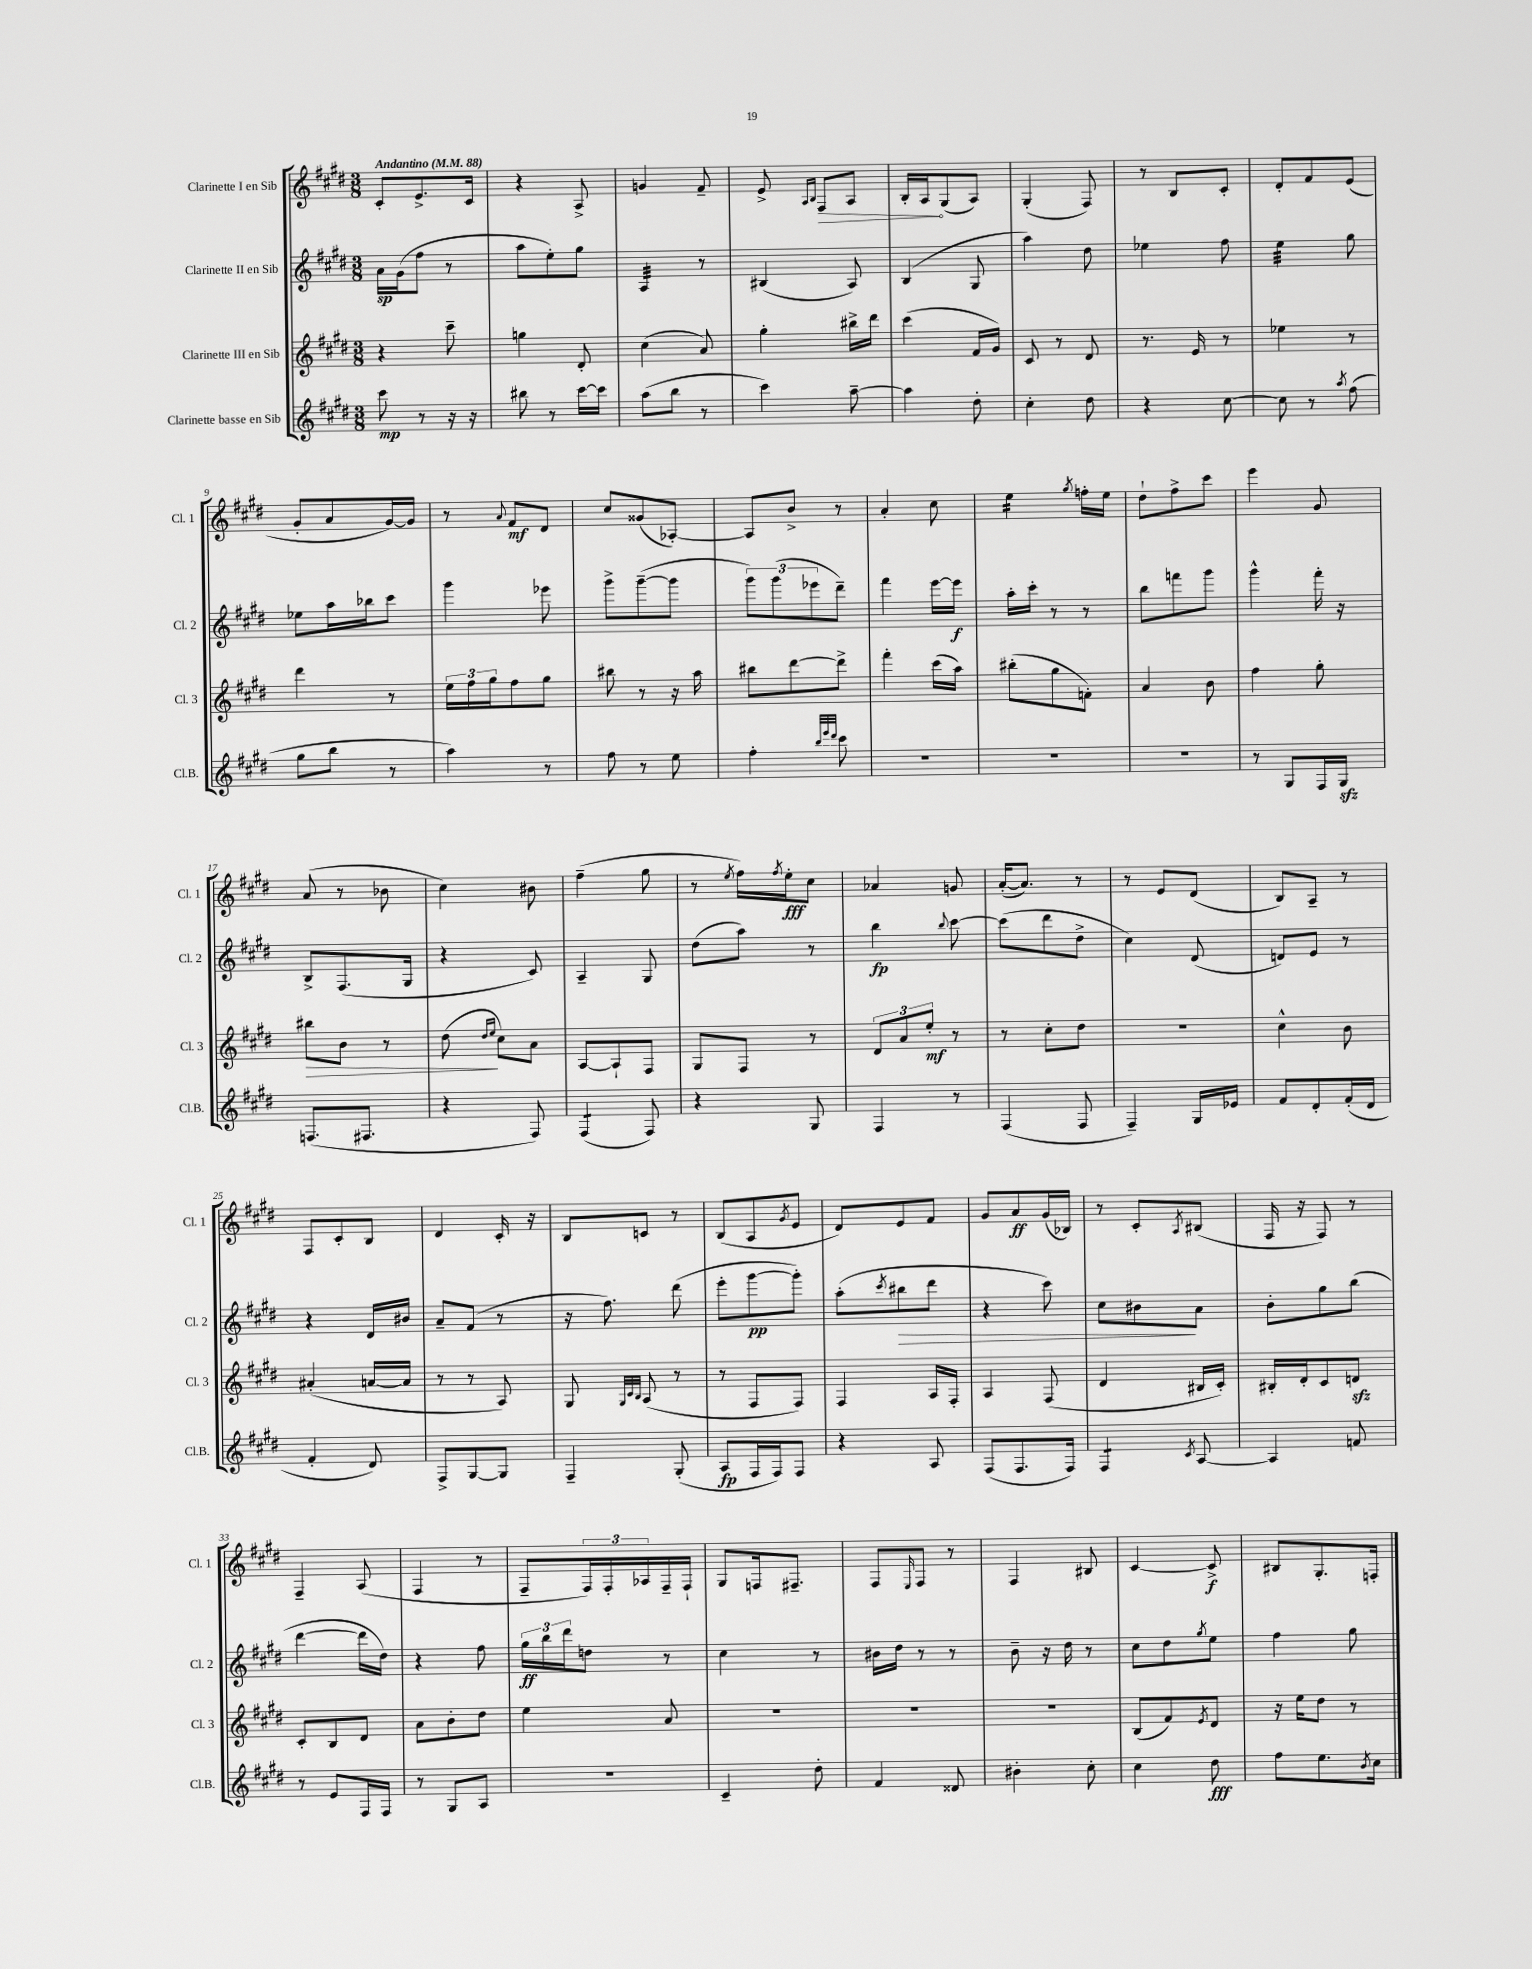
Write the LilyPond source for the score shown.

<<
\new StaffGroup <<
\new Staff = "s0" \with { instrumentName = "Clarinette I en Sib" shortInstrumentName = "Cl. 1" } {
    \clef treble \key e \major \numericTimeSignature \time 3/8 \tempo "Andantino" 4 = 88
    cis'8-. e'8.-> cis'16 |
    r4 a8-> |
    g'4 fis'8-- |
    e'8-> \grace { a16 b16 } \once \override Hairpin.circled-tip = ##t fis8\> a8 |
    b16-. a16\! gis8( a8) |
    gis4-.( fis8) |
    r8 b8 cis'8-. |
    dis'8-. fis'8 e'8( |
    gis'8-. a'8 gis'16~) gis'16 |
    r8 \appoggiatura { a'8 } fis'8\mf dis'8 |
    cis''8 gisis'8( aes8~-.) |
    aes8 b'8-> r8 |
    a'4-. cis''8 |
    e''4:16 \acciaccatura { gis''8 } f''16-. e''16 |
    dis''8-! fis''8-> cis'''8 |
    e'''4 gis'8 |
    a'8( r8 bes'8 |
    cis''4) bis'8 |
    fis''4--( gis''8 |
    r8 \acciaccatura { e''8 } fis''16) \acciaccatura { fis''8 } e''16-.\fff cis''8 |
    aes'4 g'8 |
    a'16~-.( a'8.) r8 |
    r8 e'8 dis'8( |
    b8) a8-- r8 |
    fis8 cis'8-. b8 |
    dis'4 cis'16-. r16 |
    b8 c'8 r8 |
    b8( a8 \acciaccatura { gis'8 } e'8 |
    dis'8) e'8 fis'8 |
    gis'8 a'8\ff gis'16( bes16) |
    r8 cis'8-. \acciaccatura { a8 } bis8( |
    fis16 r16 fis8) r8 |
    fis4-- a8( |
    fis4 r8 |
    fis8-- \tuplet 3/2 { fis16) fis16-. aes16 } fis16-- fis16-! |
    gis8 f16 fis8.-- |
    fis8 \grace { e16 } fis8 r8 |
    fis4 bis8 |
    cis'4~ cis'8->\f |
    bis8 gis8.-. f16-. \bar "|." |
}
\new Staff = "s1" \with { instrumentName = "Clarinette II en Sib" shortInstrumentName = "Cl. 2" } {
    \clef treble \key e \major \numericTimeSignature \time 3/8
    a'16\sp gis'16( fis''8 r8 |
    a''8 e''8-.) gis''8 |
    a4:32 r8 |
    bis4( a8) |
    b4( gis8 |
    a''4) dis''8 |
    ees''4 fis''8 |
    e''4:32 gis''8 |
    ees''8 a''16 bes''16 cis'''8 |
    gis'''4 ees'''8 |
    gis'''8-> gis'''8~--( gis'''8 |
    \tuplet 3/2 { gis'''8) gis'''8( ees'''8 } dis'''8--) |
    fis'''4 e'''16~ e'''16\f |
    a''16-. cis'''16-. r8 r8 |
    b''8 f'''8 gis'''8 |
    gis'''4-^ fis'''16-. r16 |
    b8-> fis8.( gis16 |
    r4 cis'8) |
    a4-- gis8 |
    dis''8( a''8) r8 |
    b''4\fp \appoggiatura { b''8 } cis'''8~ |
    cis'''8( dis'''8 dis''8-> |
    cis''4) dis'8( |
    d'8) e'8 r8 |
    r4 dis'16 bis'16 |
    a'8-- fis'8( r8 |
    r16 fis''8.) dis'''8( |
    e'''8-. gis'''8~\pp gis'''8-.) |
    a''8-.( \acciaccatura { cis'''8 } bis''8\> dis'''8 |
    r4 cis'''8) |
    cis''8 bis'8\! a'8 |
    b'8-. gis''8 b''8( |
    dis'''4~ dis'''16 dis''16) |
    r4 fis''8 |
    \tuplet 3/2 { gis''16\ff b''16 dis'''16 } d''8 r8 |
    cis''4 r8 |
    bis'16 dis''16 r8 r8 |
    b'8-- r16 dis''16 r8 |
    cis''8 dis''8 \acciaccatura { gis''8 } e''8 |
    fis''4 gis''8 \bar "|." |
}
\new Staff = "s2" \with { instrumentName = "Clarinette III en Sib" shortInstrumentName = "Cl. 3" } {
    \clef treble \key e \major \numericTimeSignature \time 3/8
    r4 cis'''8-- |
    g''4 dis'8-. |
    cis''4( a'8) |
    gis''4-. bis''16-> dis'''16 |
    cis'''4( fis'16 gis'16) |
    cis'8 r8 dis'8 |
    r8. e'16 r8 |
    ees''4 r8 |
    dis'''4 r8 |
    \tuplet 3/2 { e''16 fis''16 gis''16 } fis''8 gis''8 |
    bis''8 r8 r16 a''16 |
    bis''8 dis'''8~ dis'''8-> |
    fis'''4-. cis'''16( a''16) |
    bis''8-.( gis''8 f'8-.) |
    a'4 b'8 |
    fis''4 gis''8-. |
    bis''8\> b'8 r8 |
    dis''8\!( \grace { dis''16 e''16 } cis''8) a'8 |
    a8~ a8-! fis8 |
    gis8 fis8 r8 |
    \tuplet 3/2 { dis'8 a'8 e''8-.\mf } r8 |
    r8 cis''8-. dis''8 |
    R4. |
    cis''4-^ b'8 |
    ais'4-.( a'16~ a'16 |
    r8 r8 a8) |
    gis8 \grace { gis32 cis'32 b32 } a8( r8 |
    r8 fis8 fis8) |
    fis4 a16 fis16-. |
    a4 fis8( |
    dis'4 bis16 cis'16-.) |
    bis16-. dis'16-. cis'8 d'8\sfz |
    cis'8-. b8 dis'8 |
    a'8 b'8-. dis''8 |
    e''4 a'8 |
    R4. |
    R4. |
    R4. |
    b8( fis'8) \acciaccatura { e'8 } dis'8 |
    r16 e''16 dis''8 r8 \bar "|." |
}
\new Staff = "s3" \with { instrumentName = "Clarinette basse en Sib" shortInstrumentName = "Cl.B." } {
    \clef treble \key e \major \numericTimeSignature \time 3/8
    cis'''8\mp r8 r16 r16 |
    bis''8 r8 cis'''16~ cis'''16 |
    a''8( b''8 r8 |
    cis'''4) a''8~-- |
    a''4 dis''8-. |
    cis''4-. dis''8 |
    r4 cis''8~ |
    cis''8 r8 \acciaccatura { a''8 } fis''8( |
    gis''8 b''8 r8 |
    a''4) r8 |
    fis''8 r8 e''8 |
    fis''4-. \grace { b''32 e'''32 dis'''32 } cis'''8 |
    R4. |
    R4. |
    R4. |
    r8 gis8 fis16 gis16\sfz |
    f8.( fis8. |
    r4 fis8) |
    fis4:8( fis8) |
    r4 gis8 |
    fis4 r8 |
    fis4( fis8 |
    fis4--) gis16 ees'16 |
    fis'8 dis'8-. fis'16-.( dis'16 |
    fis'4-. dis'8) |
    fis8-> gis8~ gis8 |
    fis4-- gis8-.( |
    a8\fp fis16 fis16) fis8 |
    r4 a8 |
    fis8( fis8. fis16) |
    fis4:8 \acciaccatura { cis'8 } a8~ |
    a4 f'8 |
    r8 e'8 fis16 fis16 |
    r8 gis8 a8 |
    R4. |
    cis'4-- dis''8-. |
    fis'4 disis'8 |
    bis'4-. cis''8-. |
    cis''4 dis''8\fff |
    fis''8 e''8. \acciaccatura { b'8 } cis''16 \bar "|." |
}
>>
>>
